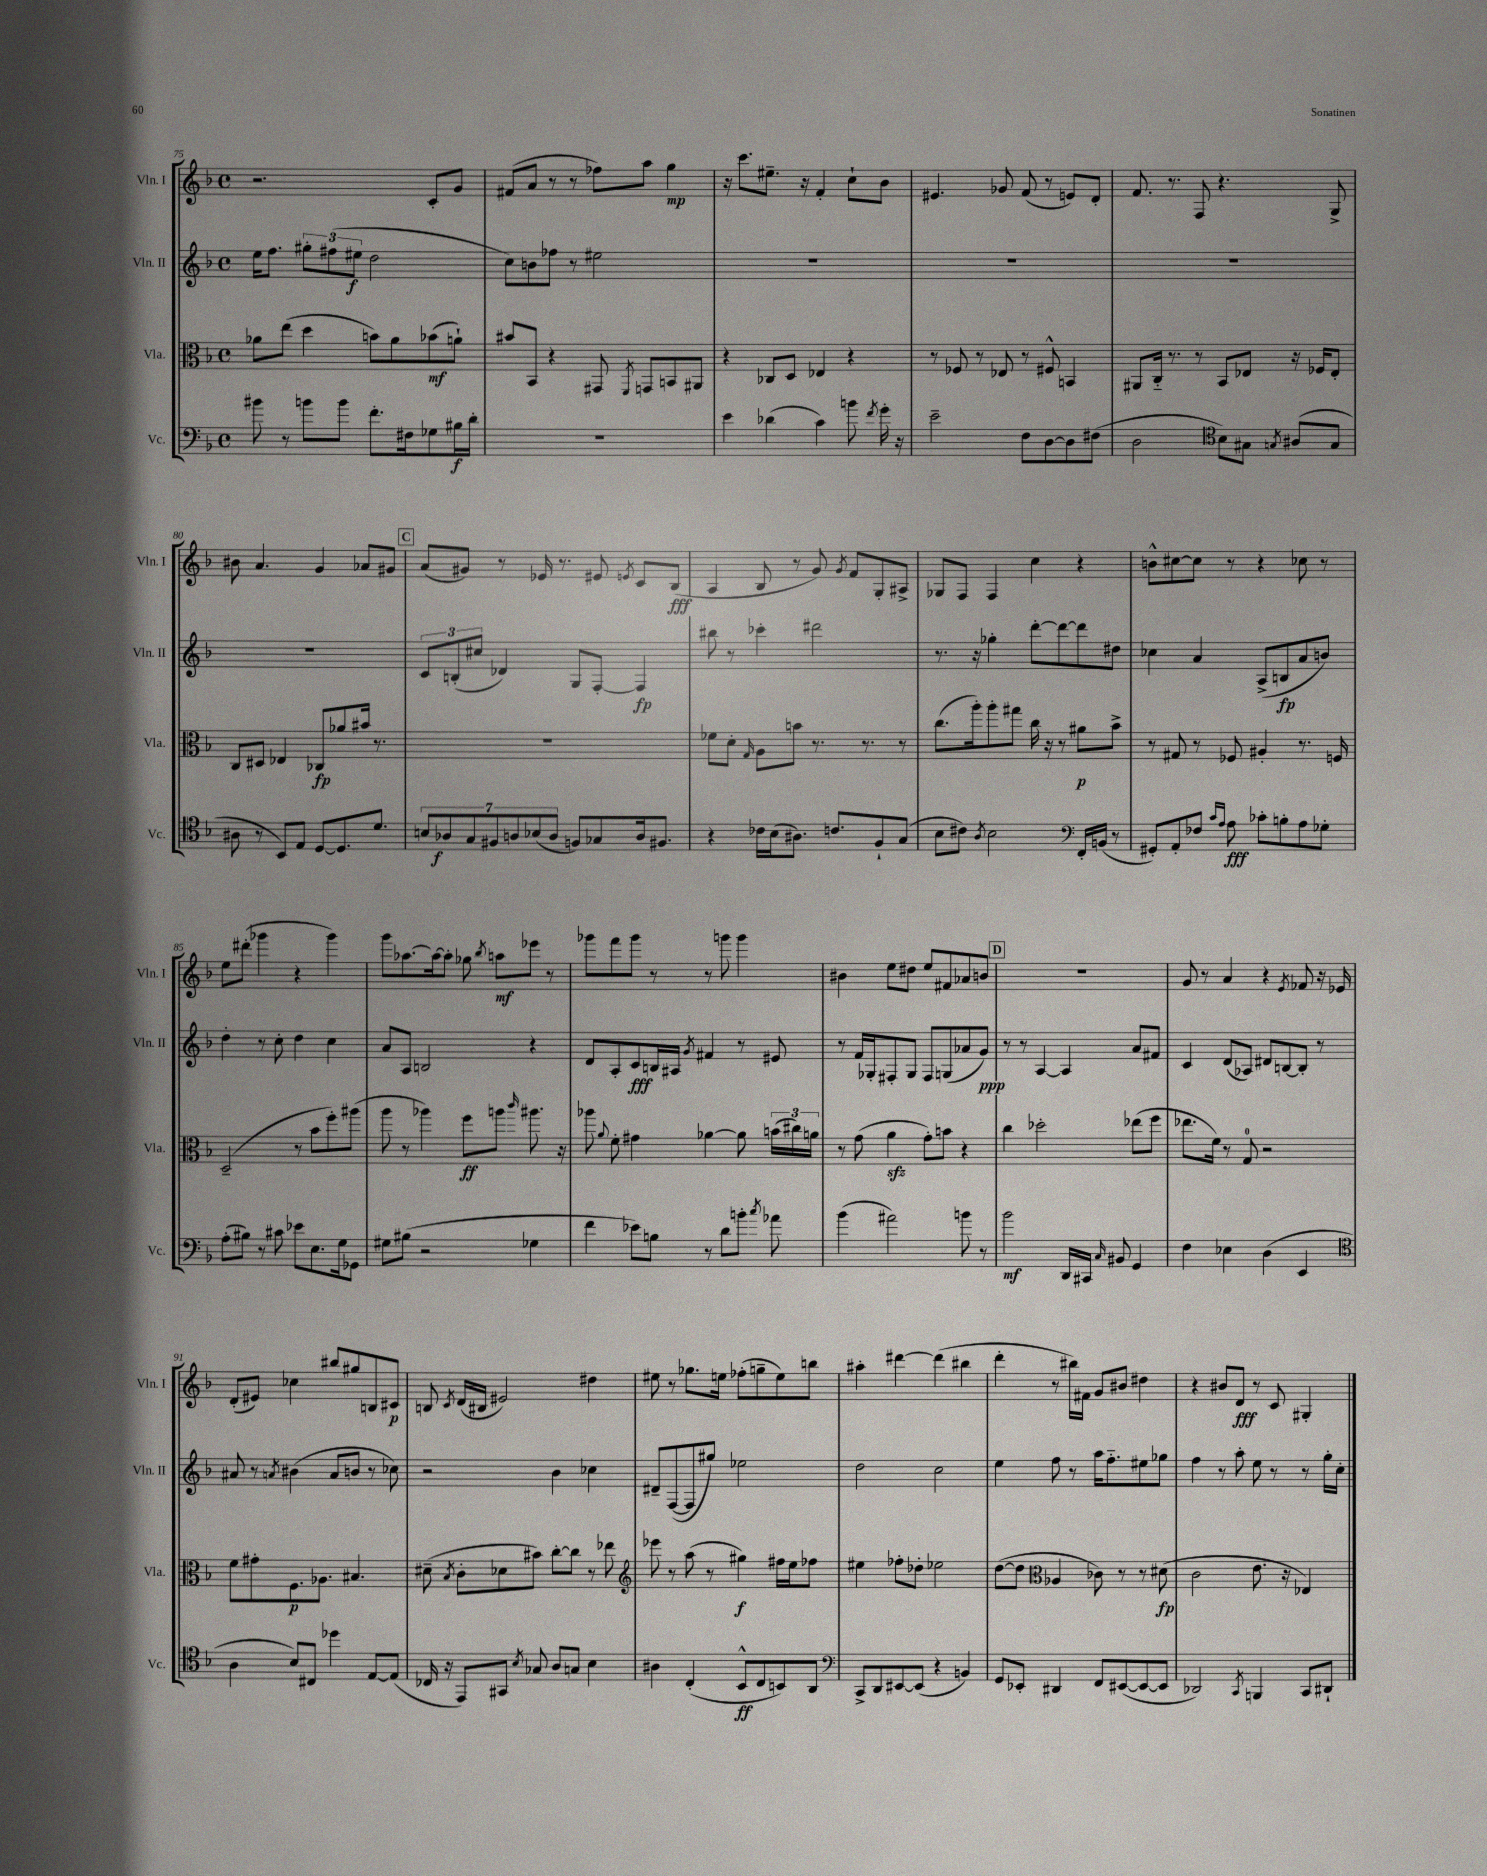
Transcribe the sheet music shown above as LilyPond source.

<<
\new StaffGroup <<
\new Staff = "s0" \with { instrumentName = "Vln. I" shortInstrumentName = "Vln. I" } {
    \clef treble \key f \major \defaultTimeSignature \time 4/4
    \autoBeamOff r2. c'8[-. g'8] |
    fis'8[( a'8] r8 r8 fes''8[) a''8] g''4\mp |
    r16 c'''8.[ eis''8.]-- r16 f'4-. c''8[-! bes'8] |
    eis'4. ges'8 f'8( r8 e'8[) d'8]-. |
    f'8. r8. f8 r4. g8-> |
    bis'8 a'4. g'4 aes'8[ gis'8] |
    \mark \markup { \box "C" } a'8[( gis'8]) r8 ees'16 r8. eis'8 \acciaccatura { e'8 } c'8[ bes8]\fff( |
    a4 bes8 r8 g'8) \acciaccatura { g'8 } f'8[ g8-. ais8]-> |
    ges8[ f8] f4 c''4 r4 |
    b'8[-^ cis''8~ cis''8] r8 r4 ces''8 r8 |
    e''8[ dis'''8]-.( ges'''4 r4 ges'''4) |
    g'''8[ aes''8.~ aes''16~ aes''8]-. ges''8 \acciaccatura { bes''8 } a''8[\mf ees'''8] r8 |
    ges'''8[ f'''8 ges'''8] r8 r8 g'''8 g'''4 |
    bis'4 e''8[ dis''8] e''8[ fis'8 aes'8 b'8] |
    \mark \markup { \box "D" } R1 |
    g'8 r8 a'4 r4 \acciaccatura { e'8 } fes'8 r16 ees'16 |
    d'8[-.( eis'8]) ces''4 bis''8[ gis''8 b8 cis'8]\p |
    b8 \acciaccatura { c'8 } d'16[( bis16] eis'2) dis''4 |
    eis''8 r8 ges''8.[ e''16] fes''8[-.( g''8-- e''8) b''8] |
    ais''4-. dis'''4~ dis'''4( bis''4 |
    d'''4-. r8 bis''16[) fis'16] g'8[ bis'8] dis''4 |
    r4 bis'8[ d'8]\fff r8 c'8 gis4-. \bar "|." |
}
\new Staff = "s1" \with { instrumentName = "Vln. II" shortInstrumentName = "Vln. II" } {
    \clef treble \key f \major \defaultTimeSignature \time 4/4
    \autoBeamOff e''16[ f''8.] \tuplet 3/2 { gis''8[-. fis''8( eis''8]\f } d''2 |
    c''8[) b'8 fes''8] r8 eis''2 |
    R1 |
    R1 |
    R1 |
    R1 |
    \mark \markup { \box "C" } \tuplet 3/2 { c'8[ b8-.( cis''8] } des'4) g8[ f8]~-. f4\fp |
    bis''8 r8 ces'''4-. dis'''2 |
    r8. r16 ges''4-. d'''8[~-. d'''8~ d'''8 dis''8] |
    ces''4 a'4 a8[->( b8\fp a'8 b'8]) |
    d''4-. r8 c''8-. d''4 c''4 |
    a'8[ a8] b2 r4 |
    d'8[ a8-. c'8\fff b16 ais16] \acciaccatura { g'8 } fis'4 r8 eis'8 |
    r8 f'16[ ges16-. fis8-. ges8] fis8[ g8( aes'8 g'8]\ppp) |
    \mark \markup { \box "D" } r8 r8 a4~ a4 a'8[ fis'8] |
    c'4 d'8[( aes8]) dis'8[ b8~ b8]-. r8 |
    ais'8 r8 \acciaccatura { a'8 } bis'4( a'8[ b'8] r8 ces''8) |
    r2 bes'4 ces''4 |
    dis'8[-- f8~( f8 gis''8]) ees''2 |
    d''2 c''2 |
    e''4 f''8 r8 a''16[ f''8.-_ eis''8 ges''8] |
    f''4 r8 a''8-. e''8 r8 r8 g''16[-. c''16]-. \bar "|." |
}
\new Staff = "s2" \with { instrumentName = "Vla." shortInstrumentName = "Vla." } {
    \clef alto \key f \major \defaultTimeSignature \time 4/4
    \autoBeamOff aes'8[ e''8]( d''4 b'8[) aes'8 bes'8\mf( a'8]-!) |
    bis'8[ bes,8] r4 gis,8 \acciaccatura { f,8 } g,8[ b,8 ais,8] |
    r4 ces8[ d8] ees4 r4 |
    r8 fes8 r8 ees8 r8 fis8-^ b,4 |
    ais,8[ c16]-_ r8. r8 bes,8[ ees8] r16 fes16[ ees8]-. |
    c8[ dis8] ees4 ces8[\fp aes'8 bis'16] r8. |
    \mark \markup { \box "C" } R1 |
    fes'8[ d'8]-. \grace { g16 } a8[ b'8] r8. r8. r8 |
    c''8.[( a''16-.) a''8-. gis''8] c''16 r16 r8 ais'8[\p bes'8]-> |
    r8 gis8 r8 fes8 ais4-. r8. f16 |
    d2--( r8 bes'8[ f''8-.) ais''8]( |
    a''8 r8 aes''4) f''8[\ff a''8] \grace { c'''16 } ais''8. r16 |
    aes''8 \appoggiatura { a'8 } f'8-. gis'4 aes'4~ aes'8 \tuplet 3/2 { b'16[( cis''16) a'16] } |
    r8 g'8( a'4\sfz g'8[-.) b'8] r4 |
    \mark \markup { \box "D" } c''4 des''2-. ees''8[( f''8] |
    ees''8.[ f'16]) r8 g8-0 r2 |
    f'8[ gis'8-. f8.\p aes8.] bis4. |
    dis'8--( \acciaccatura { bes8 } c'8[-. des'8 bis'8]) c''8[~-. c''8] r8 ees''8 |
    \clef treble ees'''8 r8 a''8( r8 gis''4\f) fis''16[ e''16 fes''8] |
    eis''4 fes''8[-. des''8]-. ees''2 |
    d''8[~( d''8] \clef alto aes4 ces'8) r8 r8 dis'8\fp( |
    c'2 e'8. r16 ees4) \bar "|." |
}
\new Staff = "s3" \with { instrumentName = "Vc." shortInstrumentName = "Vc." } {
    \clef bass \key f \major \defaultTimeSignature \time 4/4
    \autoBeamOff bis'8 r8 b'8[ b'8] f'8.[-. fis16 ges8 bis16\f d'16]-. |
    R1 |
    e'4 des'4( c'4) b'8 \acciaccatura { f'8 } g'16-. r16 |
    e'2-- f8[ d8~ d8 fis8]( |
    d2 \clef tenor bes8[) gis8] \acciaccatura { g8 } ais8[( g8] |
    ais8 r8 bes,8[) e8] d8[~ d8. d'8.] |
    \mark \markup { \box "C" } \tuplet 7/4 { b8[ aes8\f g8 fis8 a8 bes8( a8] } f8[) ges8 a16 fis8.] |
    r4 ces'16[ bes16( ais8.]) c'8.[ f8-! g8]( |
    bes8[ cis'8]) \acciaccatura { a8 } bes2 \clef bass f,16[-. b,16]( r8 |
    gis,8[-.) a,8-. fes8] \grace { c'16[ a16] } a8\fff ces'8[-. b8-. a8 ges8]-. |
    a8[-.( bis8]) r8 cis'8 ees'8[ e8. g16 ges,8] |
    gis8[ bis8]( r2 ges4 |
    f'4 ees'8[) b8] r8 d'8[ b'8]-. \acciaccatura { c''8 } aes'8 |
    bes'4( ais'2) b'8 r8 |
    \mark \markup { \box "D" } bes'2\mf d,16[ cis,16] \grace { c16 } bis,8 g,4 |
    f4 ees4 d4( e,4 |
    \clef tenor a4 bes8[) cis8] des''4 e8[~ e8]( |
    ces16 r16 e,8[) gis,8] \acciaccatura { bes8 } ges8 a8[ g8] bes4 |
    ais4 c4-.( bes,8[-^\ff c8 b,8) a,8] |
    \clef bass c,8[-> d,8 eis,8~ eis,8]( r4 b,4) |
    g,8[ ees,8]-. dis,4 f,8[ eis,8~( eis,8~ eis,8] |
    des,2) \acciaccatura { c,8 } b,,4 c,8[ dis,8]-! \bar "|." |
}
>>
>>
\layout { \context { \Score currentBarNumber = #75 } }
